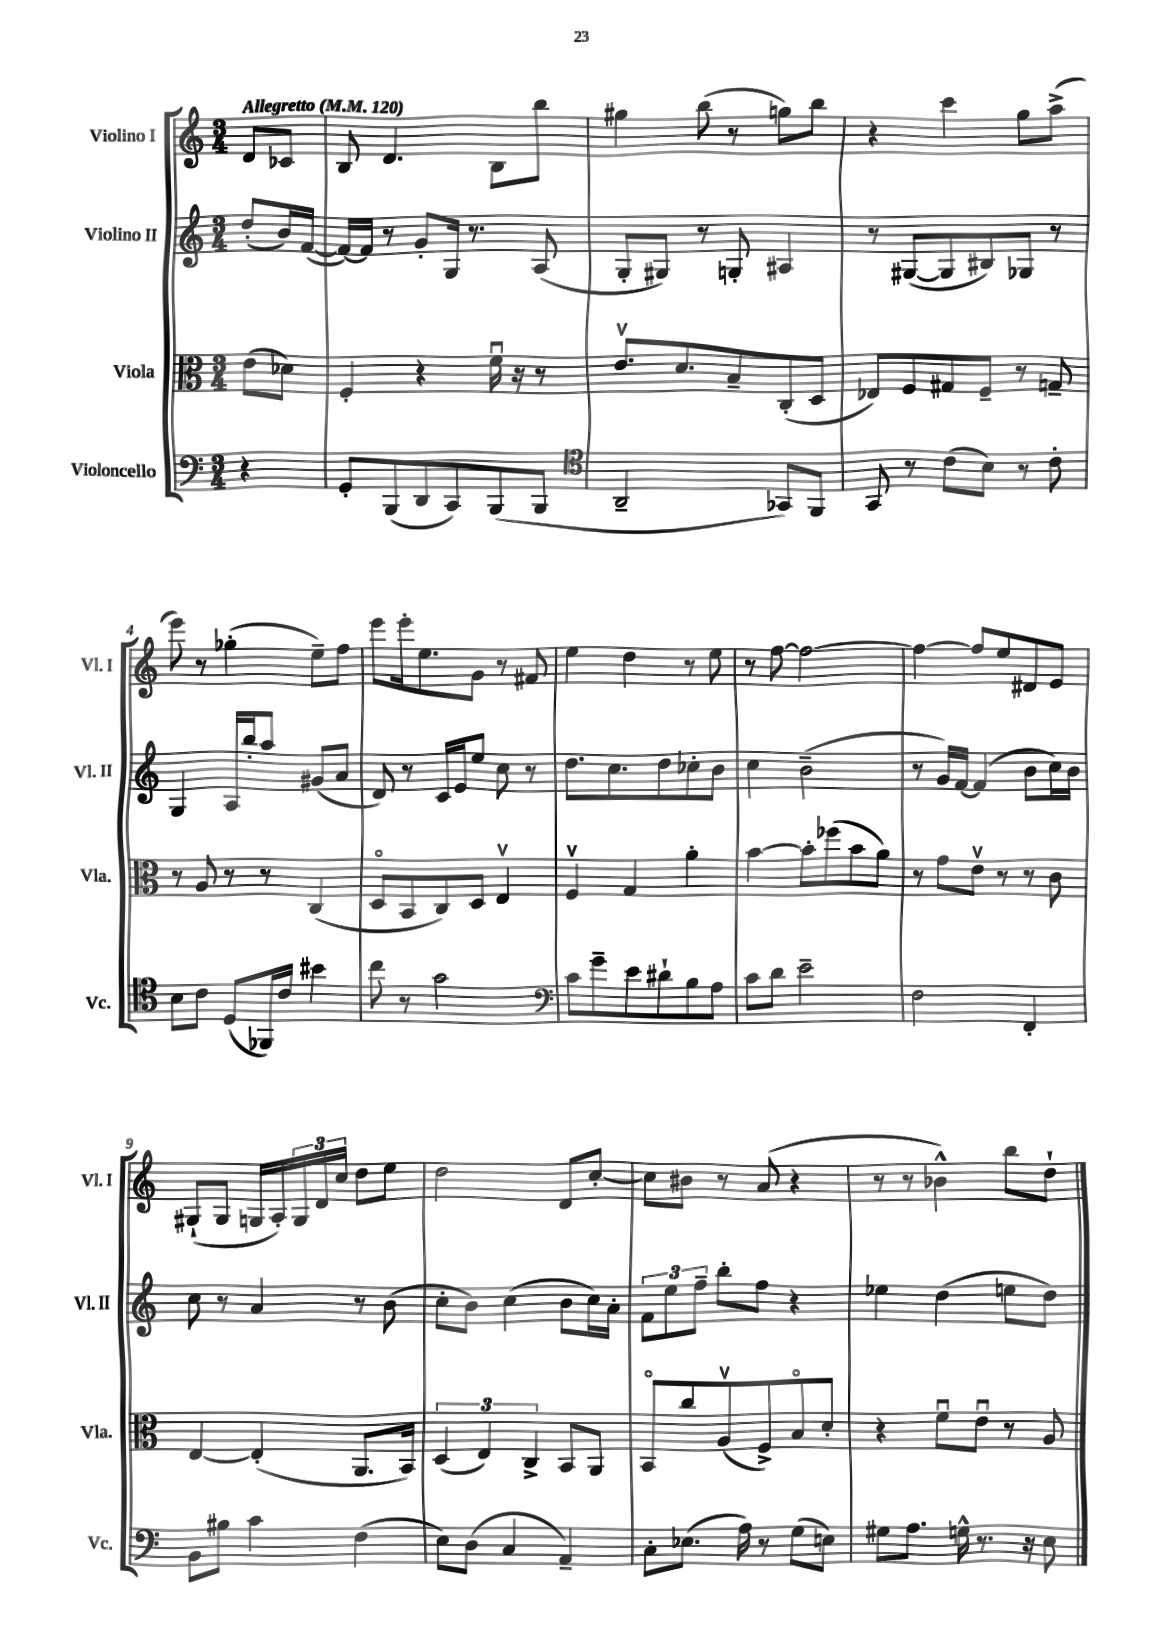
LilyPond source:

<<
\new StaffGroup <<
\new Staff = "s0" \with { instrumentName = "Violino I" shortInstrumentName = "Vl. I" } {
    \clef treble \key c \major \numericTimeSignature \time 3/4 \partial 4 \tempo "Allegretto" 4 = 120
    d'8 ces'8 |
    b8 d'4. b8 b''8 |
    gis''4 b''8( r8 g''8) b''8 |
    r4 c'''4 g''8 a''8->( |
    e'''8) r8 ges''4-.( e''8--) f''8 |
    e'''8 e'''16-. e''8. g'8 r8 fis'8 |
    e''4 d''4 r8 e''8 |
    r8 f''8~ f''2~ |
    f''4~ f''8 e''8 dis'8 e'8 |
    gis8-!( gis8 g16 a16-.) \tuplet 3/2 { g16 d'16 c''16 } d''8 e''8 |
    d''2 d'8 c''8~-. |
    c''8 bis'8 r8 a'8( r4 |
    r8 r8 bes'4-^) b''8 d''8-! \bar "|." |
}
\new Staff = "s1" \with { instrumentName = "Violino II" shortInstrumentName = "Vl. II" } {
    \clef treble \key c \major \numericTimeSignature \time 3/4 \partial 4
    d''8-.( b'16) f'16~( |
    f'16~) f'16 r8 g'8-. g16 r8. a8( |
    g8-. gis8) r8 g8-. ais4 |
    r8 gis8~( gis8 bis8) ges8 r8 |
    g4 a16 b''16-. a''8 gis'8( a'8 |
    d'8) r8 c'16 e'16 e''8 c''8 r8 |
    d''8. c''8. d''8 ces''8-. b'8 |
    c''4 b'2--( |
    r8 g'16) f'16~ f'4( b'8 c''16) b'16 |
    c''8 r8 a'4 r8 b'8( |
    c''8-. b'8) c''4( b'8 c''16) a'16-. |
    \tuplet 3/2 { f'8 e''8 f''8-- } b''8-. f''8 r4 |
    ees''4 d''4( e''8 d''8) \bar "|." |
}
\new Staff = "s2" \with { instrumentName = "Viola" shortInstrumentName = "Vla." } {
    \clef alto \key c \major \numericTimeSignature \time 3/4 \partial 4
    e'8( des'8) |
    f4-. r4 f'16\downbow r16 r8 |
    e'8.\upbow d'8. b8-- c8-.( d8 |
    ees8) f8 gis8 f8-- r8 g8-- |
    r8 a8 r8 r8 c4( |
    d8\flageolet b,8 c8) d8 e4\upbow |
    f4\upbow g4 a'4-. |
    b'4~ b'8-. fes''8( b'8 a'8) |
    r8 g'8 e'8\upbow r8 r8 c'8 |
    e4~ e4-.( a,8. b,16) |
    \tuplet 3/2 { d4( e4) c4-> } b,8 a,8 |
    b,8\flageolet c''8 a8\upbow( f8->) b8\flageolet d'8-. |
    r4 f'8\downbow e'8\downbow r8 a8 \bar "|." |
}
\new Staff = "s3" \with { instrumentName = "Violoncello" shortInstrumentName = "Vc." } {
    \clef bass \key c \major \numericTimeSignature \time 3/4 \partial 4
    r4 |
    g,8-. b,,8( d,8 c,8) b,,8( b,,8 |
    \clef tenor a,2-- ges,8) f,8 |
    g,8 r8 c'8( b8) r8 c'8-. |
    b8 c'8 d8( fes,16) c'16 bis'4 |
    c''8 r8 g'2 |
    \clef bass c'8 g'8-- e'8 dis'8-! b8 a8 |
    c'8 d'8 e'2-- |
    f2 f,4-. |
    b,8 bis8 c'4 f4( |
    e8) d8( c4 a,4--) |
    c8-. ees8.( a16) r8 g8( e8) |
    gis8 a8. g16-^ r8. r16 e8 \bar "|." |
}
>>
>>
